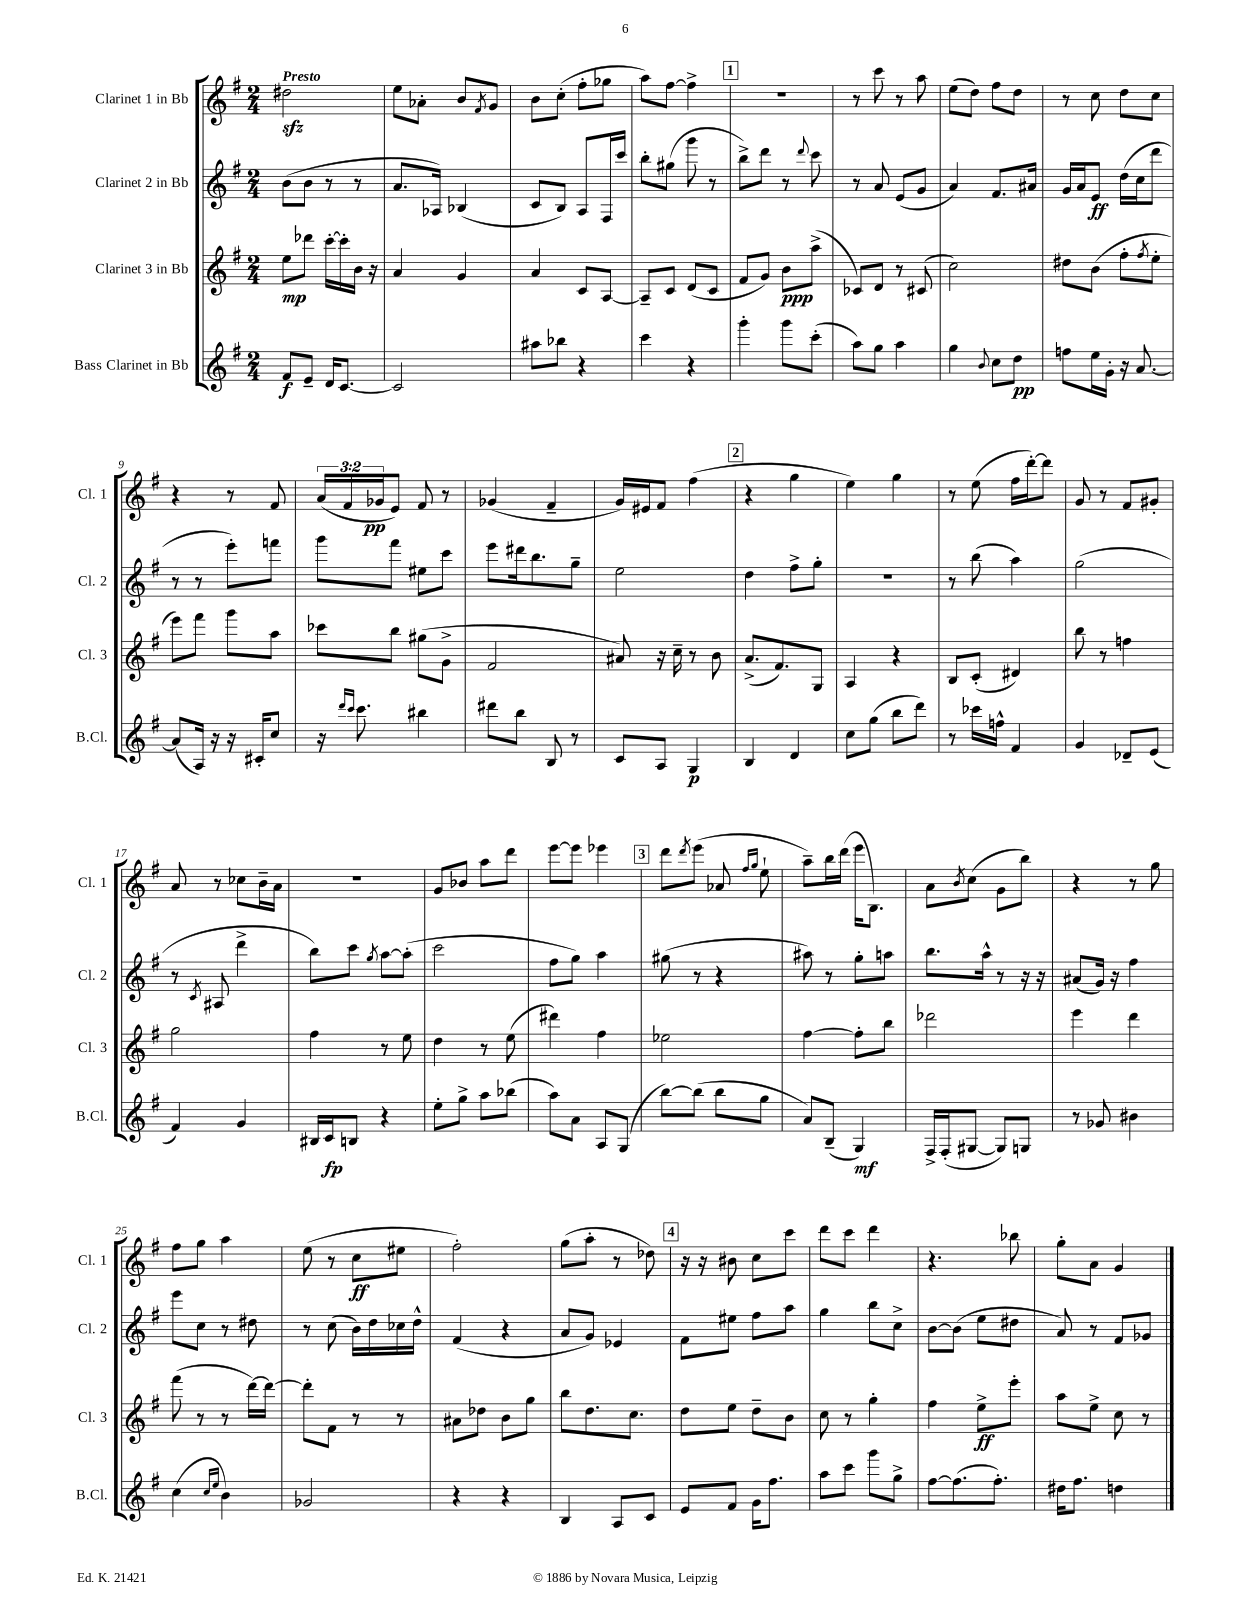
<<
\new StaffGroup <<
\new Staff = "s0" \with { instrumentName = "Clarinet 1 in Bb" shortInstrumentName = "Cl. 1" } {
    \clef treble \key g \major \numericTimeSignature \time 2/4 \override Staff.TupletNumber.text = #tuplet-number::calc-fraction-text \tempo "Presto"
    dis''2\sfz |
    e''8 aes'8-. b'8 \acciaccatura { fis'8 } g'8 |
    b'8 c''8-.( fis''8-. ges''8 |
    a''8) fis''8~ fis''4-> |
    \mark \markup { \box "1" } R2 |
    r8 c'''8 r8 a''8 |
    e''8( d''8) fis''8 d''8 |
    r8 c''8 d''8 c''8 |
    r4 r8 fis'8 |
    \tuplet 3/2 { a'16( fis'16 ges'16\pp } e'8) fis'8 r8 |
    ges'4( fis'4-- |
    g'16) eis'16 fis'8 fis''4( |
    \mark \markup { \box "2" } r4 g''4 |
    e''4) g''4 |
    r8 e''8( fis''16 d'''16~-.) d'''8 |
    g'8 r8 fis'8 gis'8-. |
    a'8 r8 ces''8 b'16-- a'16 |
    R2 |
    g'8 bes'8 a''8 d'''8 |
    e'''8~ e'''8 ees'''4 |
    \mark \markup { \box "3" } d'''8 \acciaccatura { d'''8 } e'''8( aes'8 \grace { fis''16 g''16 } e''8-! |
    a''8--) b''16 d'''16( e'''16 b8.) |
    a'8 \acciaccatura { b'8 } c''8( g'8 b''8) |
    r4 r8 g''8 |
    fis''8 g''8 a''4 |
    e''8( r8 c''8\ff eis''8 |
    fis''2-.) |
    g''8( a''8-. r8 des''8) |
    \mark \markup { \box "4" } r16 r16 bis'8 c''8 c'''8 |
    d'''8 c'''8 d'''4 |
    r4. bes''8 |
    g''8-. a'8 g'4 \bar "|." |
}
\new Staff = "s1" \with { instrumentName = "Clarinet 2 in Bb" shortInstrumentName = "Cl. 2" } {
    \clef treble \key g \major \numericTimeSignature \time 2/4
    b'8( b'8 r8 r8 |
    a'8. aes16) bes4( |
    c'8 b8) a8 fis16 c'''16 |
    b''8-. gis''8( g'''8 r8 |
    \mark \markup { \box "1" } b''8->) d'''8 r8 \appoggiatura { d'''8 } c'''8 |
    r8 a'8 e'8( g'8 |
    a'4) fis'8. ais'16 |
    g'16 a'16 e'8\ff d''16( c''16 d'''8 |
    r8 r8 e'''8-.) f'''8 |
    g'''8 fis'''8 eis''8 c'''8 |
    e'''8 dis'''16 b''8. g''8-- |
    e''2 |
    \mark \markup { \box "2" } d''4 fis''8-> g''8-. |
    R2 |
    r8 b''8( a''4) |
    g''2( |
    r8 \acciaccatura { c'8 } ais8 d'''4-> |
    b''8) c'''8 \acciaccatura { g''8 } a''8~ a''8-.( |
    c'''2 |
    fis''8 g''8) a''4 |
    \mark \markup { \box "3" } gis''8( r8 r4 |
    ais''8) r8 g''8-. a''8 |
    b''8. a''16-^ r8 r16 r16 |
    ais'8( g'16) r16 fis''4 |
    e'''8 c''8 r8 dis''8 |
    r8 c''8( b'16) d''16 ces''16 d''16-^ |
    fis'4( r4 |
    a'8 g'8) ees'4 |
    \mark \markup { \box "4" } fis'8 eis''8 fis''8 a''8 |
    g''4 b''8 c''8-> |
    b'8~ b'8( e''8 dis''8 |
    a'8) r8 fis'8 ges'8 \bar "|." |
}
\new Staff = "s2" \with { instrumentName = "Clarinet 3 in Bb" shortInstrumentName = "Cl. 3" } {
    \clef treble \key g \major \numericTimeSignature \time 2/4
    e''8\mp des'''8 c'''16~-. c'''16-. b'16 r16 |
    a'4 g'4 |
    a'4 c'8 a8~ |
    a8-- c'8 d'8( c'8 |
    \mark \markup { \box "1" } fis'8 g'8) b'8\ppp a''8->( |
    ces'8) d'8 r8 cis'8( |
    c''2) |
    dis''8 b'8( fis''8-. \acciaccatura { fis''8 } e''8-. |
    e'''8) fis'''8 g'''8 a''8 |
    ces'''8 b''8 gis''8( g'8-> |
    fis'2 |
    ais'8) r16 c''16-- r8 b'8 |
    \mark \markup { \box "2" } a'8.->( fis'8.) g8 |
    a4 r4 |
    b8 c'8-.( dis'4) |
    b''8 r8 f''4 |
    g''2 |
    fis''4 r8 e''8 |
    d''4 r8 e''8( |
    dis'''4) fis''4 |
    \mark \markup { \box "3" } ees''2 |
    fis''4~ fis''8-. b''8 |
    des'''2 |
    e'''4 d'''4 |
    fis'''8( r8 r8 d'''16~) d'''16~ |
    d'''8-. fis'8 r8 r8 |
    ais'8 des''8 b'8 g''8 |
    b''8 d''8. c''8. |
    \mark \markup { \box "4" } d''8 e''8 d''8-- b'8 |
    c''8 r8 g''4-. |
    fis''4 e''8->\ff e'''8-. |
    a''8 e''8-> c''8 r8 \bar "|." |
}
\new Staff = "s3" \with { instrumentName = "Bass Clarinet in Bb" shortInstrumentName = "B.Cl." } {
    \clef treble \key g \major \numericTimeSignature \time 2/4
    fis'8\f e'8-- d'16 c'8.~ |
    c'2 |
    ais''8 bes''8 r4 |
    c'''4 r4 |
    \mark \markup { \box "1" } g'''4-. g'''8 c'''8-.( |
    a''8) g''8 a''4 |
    g''4 \appoggiatura { b'8 } c''8 d''8\pp |
    f''8 e''16 g'16-. r16 a'8.~ |
    a'8( a16) r16 r16 cis'16-. c''8 |
    r16 \grace { d'''16 c'''16 } c'''8. bis''4 |
    dis'''8 b''8 b8 r8 |
    c'8 a8 g4\p |
    \mark \markup { \box "2" } b4 d'4 |
    c''8 g''8( b''8 d'''8) |
    r8 ces'''16 f''16-^ fis'4 |
    g'4 des'8-- e'8( |
    fis'4) g'4 |
    bis16 c'16\fp b8 r4 |
    e''8-. g''8-> a''8 bes''8( |
    a''8) a'8 a8 g8( |
    \mark \markup { \box "3" } b''8~) b''8( b''8 g''8 |
    a'8) b8--( g4\mf) |
    fis16-> fis16-.( gis8~ gis8) g8 |
    r8 ges'8 bis'4 |
    c''4( \grace { c''16 e''16 } b'4) |
    ges'2 |
    r4 r4 |
    b4 a8 c'8 |
    \mark \markup { \box "4" } e'8 fis'8 g'16 fis''8. |
    a''8 c'''8 g'''8 g''8-> |
    fis''8~ fis''8.( fis''8.-.) |
    dis''16 fis''8. d''4 \bar "|." |
}
>>
>>
